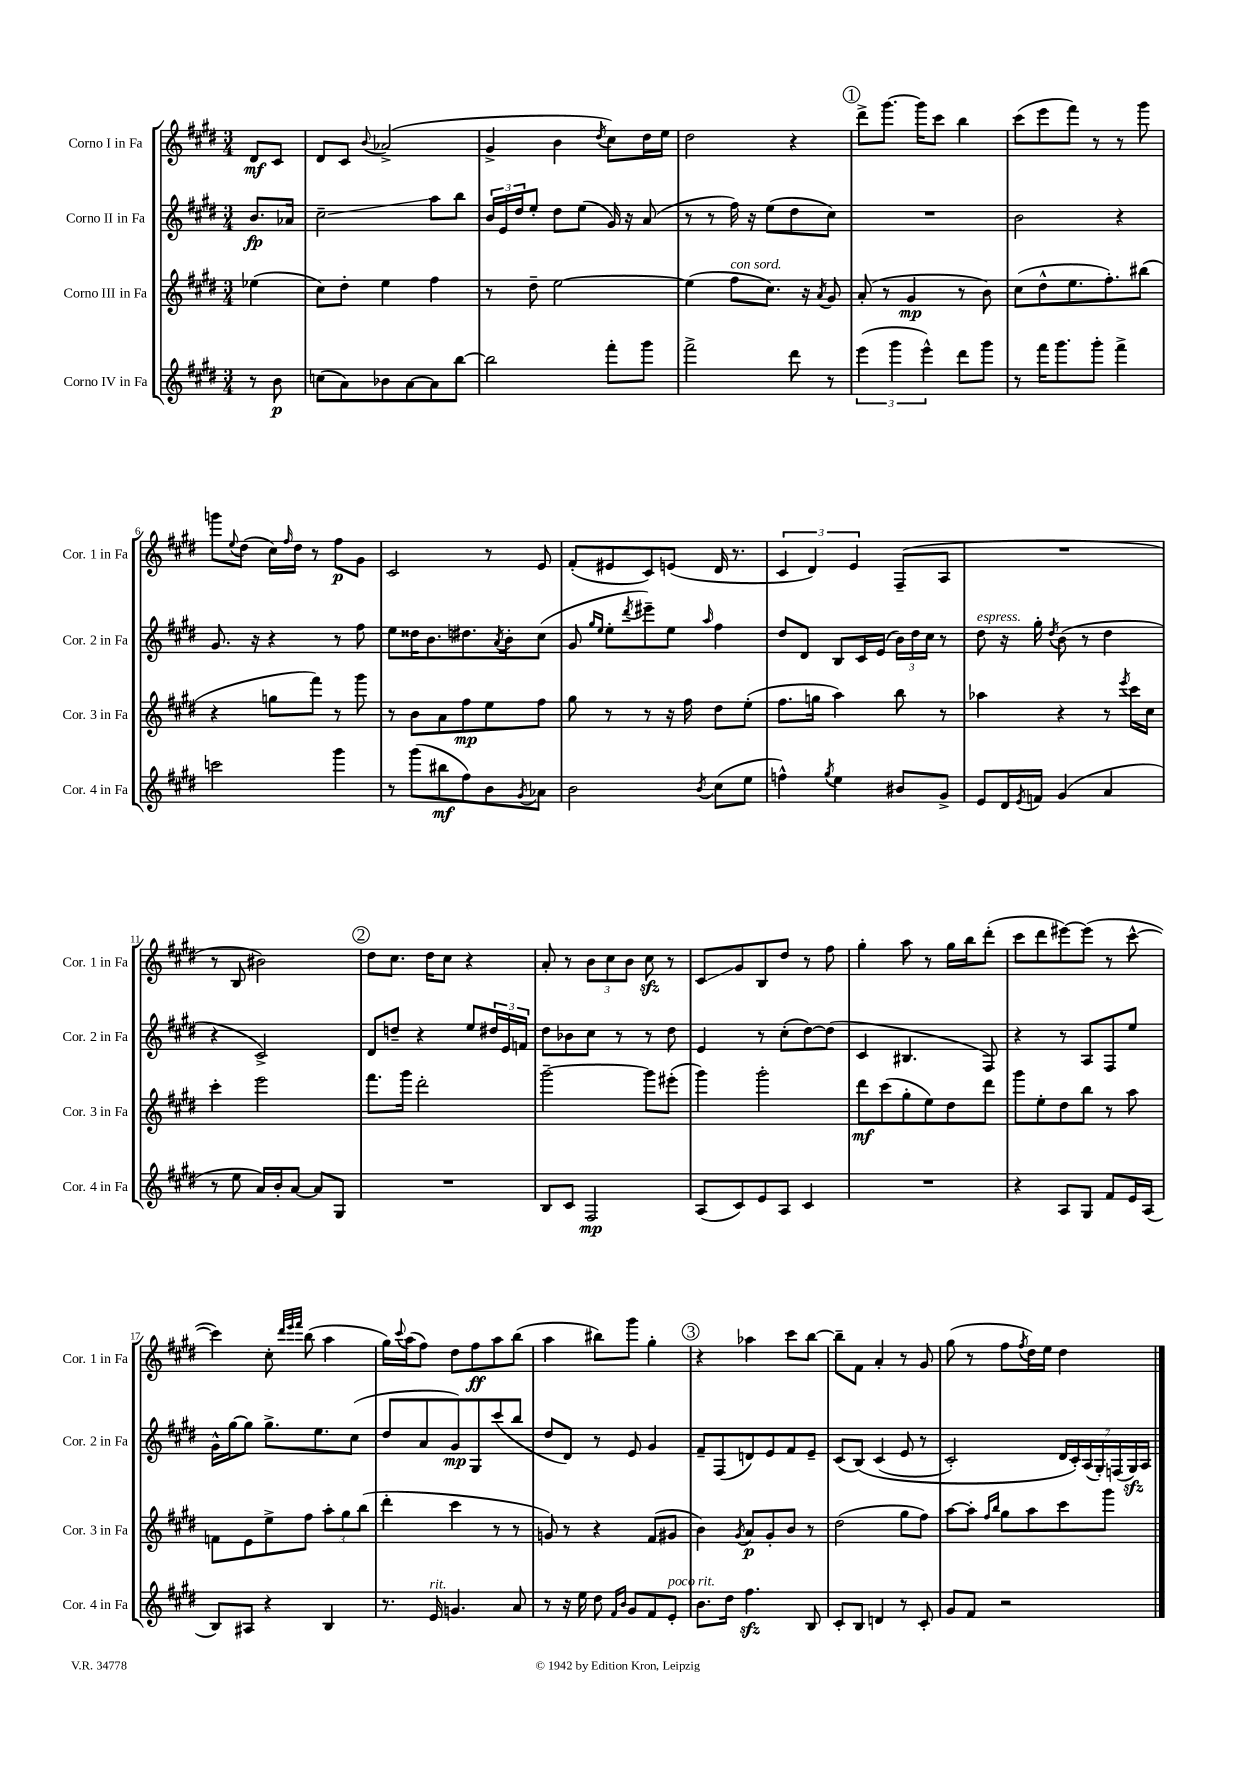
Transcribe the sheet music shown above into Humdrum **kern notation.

**kern	**kern	**kern	**kern
*staff4	*staff3	*staff2	*staff1
*clefG2	*clefG2	*clefG2	*clefG2
*k[f#c#g#d#]	*k[f#c#g#d#]	*k[f#c#g#d#]	*k[f#c#g#d#]
*M3/4	*M3/4	*M3/4	*M3/4
8r	(4ee-	8.b	8d#
8b	.	.	8c#
.	.	16a-	.
=	=	=	=
(8cc	8cc#)	2cc#~	8d#
8a)	8dd#'	.	8c#
.	.	.	8qqb
8b-	4ee	.	(2a-^
[8a	.	.	.
8a]	4ff#	8aa	.
[8bb	.	8bb	.
=	=	=	=
2bb]	8r	24b	4g#^
.	.	24e	.
.	.	24dd#	.
.	8dd#~	8ee'	.
.	[2ee	8dd#	4b
.	.	(8ee	.
.	.	.	8qdd#
8fff#'	.	16g#)	8cc#)
.	.	16r	.
8ggg#	.	(8a	16dd#
.	.	.	16ee
=	=	=	=
2fff#^	(4ee]	8r	2dd#
.	.	8r	.
.	8ff#	16ff#)	.
.	.	16r	.
.	8.cc#)	(8ee	.
8ddd#	.	8dd#	4r
.	16r	.	.
.	8qa	.	.
8r	8g#	8cc#)	.
=	=	=	=
(6eee	(8a'	2.r	8ddd#^
.	8r	.	[8.ggg#
6ggg#	.	.	.
.	4g#	.	.
.	.	.	16ggg#]
6eee^^)	.	.	.
.	.	.	8ccc#
8ddd#	8r	.	4bb
8ggg#	8b)	.	.
=	=	=	=
8r	(8cc#	2b	(8ccc#
16fff#	8dd#^^	.	8eee
8.ggg#	.	.	.
.	8.ee	.	8fff#)
8ggg#'	.	.	8r
.	8.ff#')	.	.
4fff#^	.	4r	8r
.	(8bb#	.	8ggg#
=	=	=	=
2ccc	4r	8.g#	8ggg
.	.	.	8qqee
.	.	.	(8dd#
.	.	16r	.
.	8gg	4r	16cc#)
.	.	.	16qqff#
.	.	.	16dd#
.	8fff#)	.	8r
4ggg#	8r	8r	8ff#
.	8ggg#	8ff#	8g#
=	=	=	=
8r	8r	8ee	2c#
(8ggg#	8b	16dd##	.
.	.	8.b	.
8bb#	8a	.	.
8ff#)	8ff#	8.dd#	.
8b	8ee	.	8r
.	.	8qa	.
.	.	16b'	.
8qg#	.	.	.
8a-	8ff#	(8cc#	8e
=	=	=	=
2b	8gg#	8g#	(8f#'
.	.	16qqgg#	.
.	.	16qqee	.
.	8r	8ee'	8e#
.	.	8qddd#	.
.	8r	8eee#~)	8c#)
.	16r	8ee	(8e
.	16ff#	.	.
8qb	.	16qqaa	.
(8cc#	8dd#	4ff#	16d#
.	.	.	8.r
8ee	(8ee'	.	.
=	=	=	=
4ff^^)	8.ff#	8dd#	6c#
.	.	8d#	.
.	.	.	6d#)
.	16gg	.	.
8qgg#	.	.	.
4ee	4aa)	8B	.
.	.	.	6e
.	.	16c#	.
.	.	(16e	.
8b#	8bb	24b)	(8F#~
.	.	24dd#	.
.	.	24cc#	.
8g#^	8r	8r	8A
=	=	=	=
8e	4aa-	8dd#	2.r
16d#	.	16r	.
8qe	.	.	.
16f	.	16gg#'	.
.	.	8qdd#	.
(4g#	4r	(8b	.
.	.	8r	.
4a	8r	4dd#	.
.	8qeee	.	.
.	16ccc#	.	.
.	16cc#	.	.
=	=	=	=
8r	4ccc#'	4r	8r
8ee	.	.	8B
16a)	2eee	2c#^)	2b#)
16b'	.	.	.
[8a	.	.	.
8a]	.	.	.
8G#	.	.	.
=	=	=	=
2.r	8.fff#	8d#	8dd#
.	.	8dd~	8.cc#
.	16ggg#	.	.
.	2ddd#'	4r	.
.	.	.	16dd#
.	.	.	8cc#
.	.	8ee	4r
.	.	24dd#	.
.	.	24e	.
.	.	24f	.
=	=	=	=
8B	[2ggg#~	8dd#	8a'
8c#	.	8b-	8r
2F#	.	8cc#	12b
.	.	.	12cc#
.	.	8r	.
.	.	.	12b
.	8ggg#]	8r	8cc#
.	(8eee#'	8dd#	8r
=	=	=	=
(8A	4ggg#)	4e	8c#
8c#)	.	.	8g#
8e	2ggg#'	8r	8B
8A	.	(8cc#'	8dd#
4c#	.	[8dd#)	8r
.	.	(8dd#]	8ff#
=	=	=	=
2.r	8ddd#	4c#	4gg#'
.	(8ccc#	.	.
.	8gg#'	4.B#	8aa
.	8ee)	.	8r
.	8dd#	.	16gg#
.	.	.	16bb
.	8ddd#	8F#)	(8ddd#'
=	=	=	=
4r	8ggg#	4r	8ccc#
.	8ee'	.	8ddd#
8A	8dd#	8r	[8eee#)
8G#	8bb	8A	(8eee#]
8f#	8r	8F#	8r
16e	8aa	8ee	[8ccc#^^
(16A	.	.	.
=	=	=	=
8B)	8f	16g#^^	4ccc#])
.	.	[16gg#	.
8A#	8e	8gg#]	.
4r	8ee^	8.gg#^	8cc#'
.	.	.	32qqddd#
.	.	.	32qqeee
.	.	.	32qqfff#
.	8ff#	.	(8bb
.	.	8.ee	.
4B	12aa'	.	4aa
.	12gg#	.	.
.	.	(8cc#	.
.	(12bb	.	.
=	=	=	=
8.r	4ddd#'	8dd#	16gg#)
.	.	.	8qqccc#
.	.	.	(16aa
.	.	8a	8ff#)
16e	.	.	.
4.g	4ccc#	8g#)	8dd#
.	.	8G#	8ff#
.	8r	(8ccc#	8aa
8a	8r	8bb	(8bb
=	=	=	=
8r	8g)	8dd#	4aa
16r	8r	8d#)	.
16ee	.	.	.
8dd#	4r	8r	8bb#)
16qqf#	.	.	.
16qqb	.	.	.
8g#	.	8e	8ggg#
8f#	(8f#	4g#	4gg#'
8e'	8g#	.	.
=	=	=	=
8.b	4b)	8f#~	4r
.	.	(8F#	.
16dd#	.	.	.
.	8qg#	.	.
4.ff#	8a	8d)	4aa-
.	8g#'	8e	.
.	8b	8f#	8ccc#
8B	8r	8e~	[8bb
=	=	=	=
8c#'	(2dd#	(8c#	8bb~]
8B	.	&(8B)	8f#
4d	.	(4c#	4a'
8r	8gg#	8e	8r
8c#'	8ff#)	8r	8g#
=	=	=	=
8g#	[8aa	2c#')	(8gg#
8f#	8aa']	.	8r
.	16qqff#	.	.
.	16qqbb	.	.
2r	8gg#	.	8ff#
.	.	.	8qff#
.	8aa	.	16dd#)
.	.	.	16ee
.	8ccc#	28d#	4dd#
.	.	28c#'&)	.
.	.	(28A	.
.	.	28G#')	.
.	8ggg#	.	.
.	.	(28F	.
.	.	28G#)	.
.	.	28A	.
==	==	==	==
*-	*-	*-	*-
